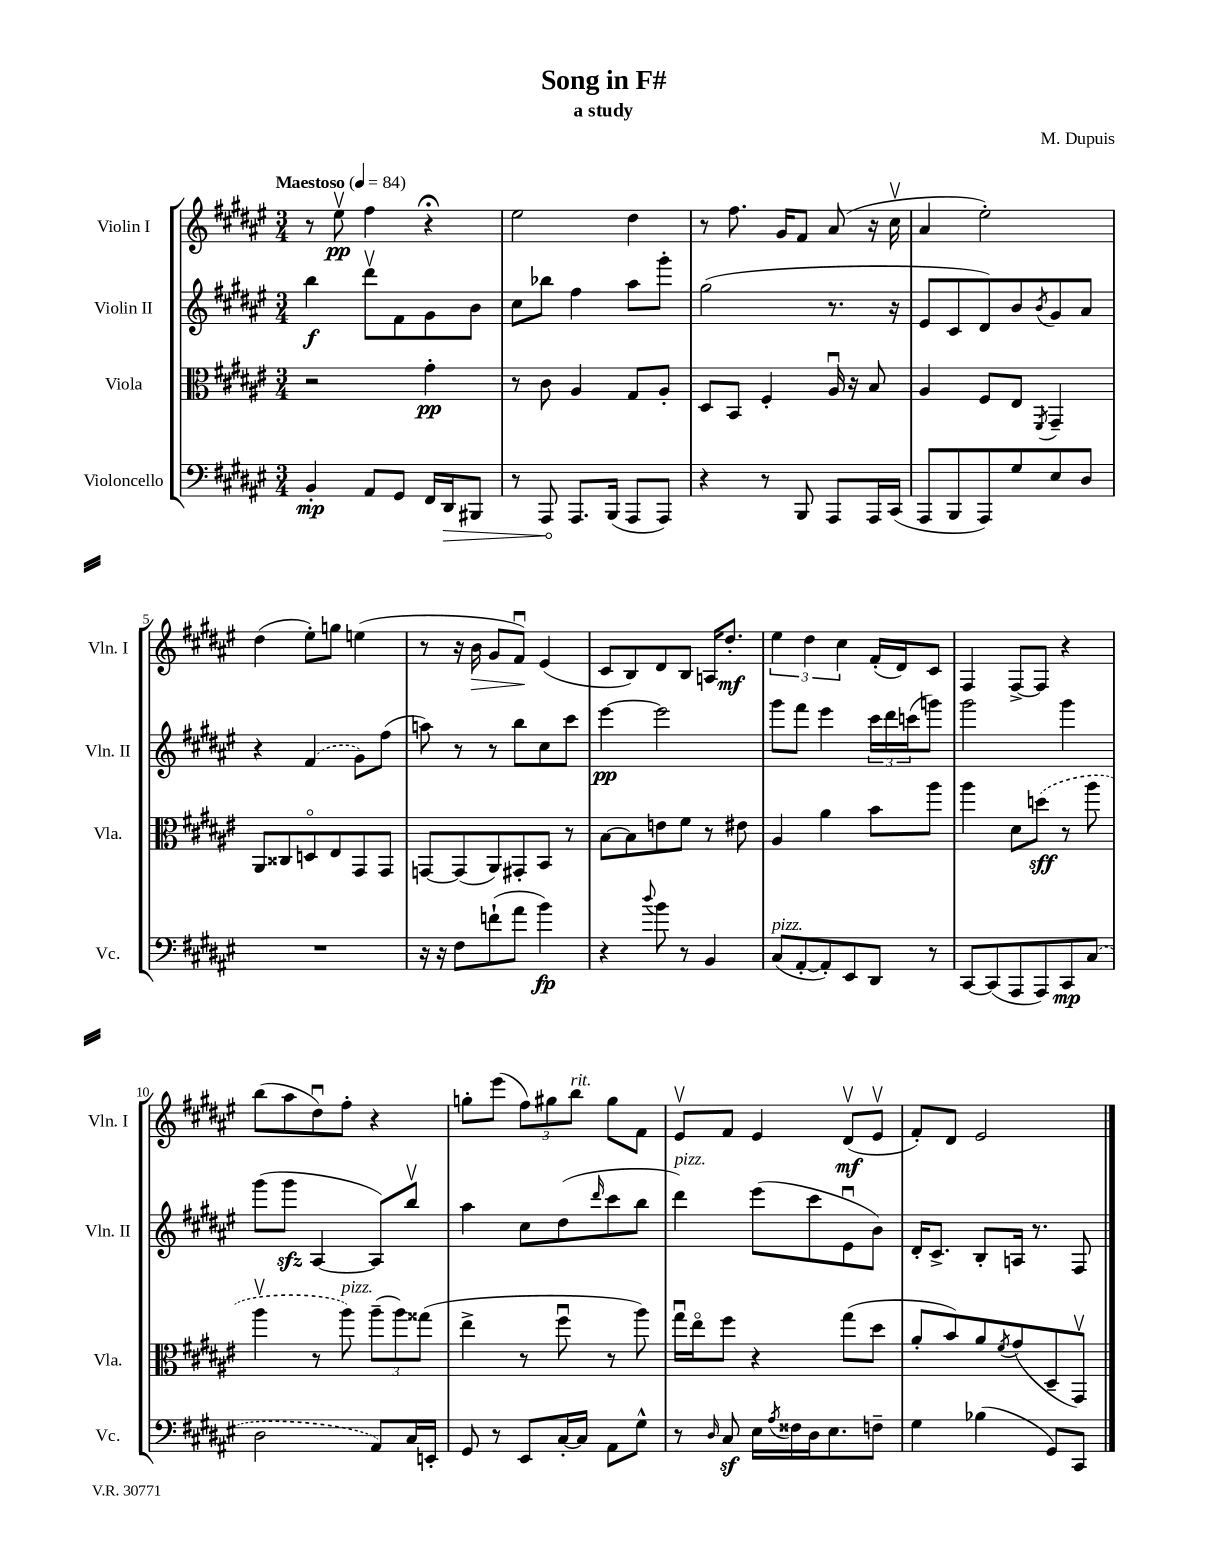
\header { title = "Song in F#" composer = "M. Dupuis" subtitle = "a study" }
<<
\new StaffGroup <<
\new Staff = "s0" \with { instrumentName = "Violin I" shortInstrumentName = "Vln. I" } {
    \clef treble \key fis \major \numericTimeSignature \time 3/4 \tempo "Maestoso" 4 = 84
    r8 eis''8\upbow\pp fis''4 r4\fermata |
    eis''2 dis''4 |
    r8 fis''8. gis'16 fis'8 ais'8( r16 cis''16\upbow |
    ais'4 eis''2-.) |
    dis''4( eis''8-.) g''8 e''4( |
    r8 r16 b'16\> gis'8 fis'8\downbow\!) eis'4( |
    cis'8 b8) dis'8 b8 a16 dis''8.-.\mf |
    \tuplet 3/2 { eis''4 dis''4 cis''4 } fis'16-.( dis'16) cis'8 |
    fis4 fis8~-> fis8 r4 |
    b''8( ais''8 dis''8\downbow) fis''8-. r4 |
    g''8-. eis'''8( \tuplet 3/2 { fis''8) gis''8 b''8^\markup { \italic "rit." } } gis''8 fis'8 |
    eis'8\upbow fis'8 eis'4 dis'8\upbow\mf( eis'8\upbow |
    fis'8-.) dis'8 eis'2 \bar "|." |
}
\new Staff = "s1" \with { instrumentName = "Violin II" shortInstrumentName = "Vln. II" } {
    \clef treble \key fis \major \numericTimeSignature \time 3/4
    b''4\f dis'''8\upbow fis'8 gis'8 b'8 |
    cis''8 bes''8 fis''4 ais''8 gis'''8-. |
    gis''2( r8. r16 |
    eis'8 cis'8 dis'8) b'8 \acciaccatura { b'8 } gis'8 ais'8 |
    r4 \once \slurDashed fis'4( gis'8) fis''8( |
    a''8) r8 r8 b''8 cis''8 cis'''8 |
    eis'''4~\pp eis'''2 |
    gis'''8 fis'''8 eis'''4 \tuplet 3/2 { cis'''16 dis'''16 c'''16( } g'''8) |
    gis'''2 gis'''4 |
    gis'''8( gis'''8\sfz ais4~ ais8) b''8\upbow |
    ais''4 cis''8 dis''8( \grace { dis'''16 } cis'''8 b''8 |
    dis'''4^\markup { \italic "pizz." }) eis'''8( cis'''8 eis'8\downbow b'8) |
    dis'16-. cis'8.-> b8-. a16 r8. fis8 \bar "|." |
}
\new Staff = "s2" \with { instrumentName = "Viola" shortInstrumentName = "Vla." } {
    \clef alto \key fis \major \numericTimeSignature \time 3/4
    r2 gis'4-.\pp |
    r8 cis'8 ais4 gis8 ais8-. |
    dis8 b,8 fis4-. ais16\downbow r16 b8 |
    ais4 fis8 eis8 \acciaccatura { fis,8 } gis,4-- |
    ais,8 cisis8 d8\flageolet eis8 gis,8 gis,8 |
    g,8~ g,8( ais,8) gis,8-. b,8 r8 |
    b8~ b8 e'8 fis'8 r8 eis'8 |
    ais4 ais'4 b'8 ais''8 |
    ais''4 dis'8 \once \slurDashed d''8\sff( r8 ais''8 |
    ais''4\upbow r8 ais''8^\markup { \italic "pizz." }) \tuplet 3/2 { ais''8--( ais''8) gisis''8( } |
    eis''4-> r8 fis''8\downbow r8 ais''8) |
    gis''16\downbow eis''16\flageolet fis''8 r4 gis''8( dis''8 |
    ais'8-. b'8) ais'8 \acciaccatura { fis'8 } gis'8( dis8-- gis,8\upbow) \bar "|." |
}
\new Staff = "s3" \with { instrumentName = "Violoncello" shortInstrumentName = "Vc." } {
    \clef bass \key fis \major \numericTimeSignature \time 3/4
    b,4-.\mp ais,8 gis,8 fis,16 \once \override Hairpin.circled-tip = ##t dis,16\> bis,,8 |
    r8 ais,,8\! ais,,8. b,,16( ais,,8 ais,,8) |
    r4 r8 b,,8 ais,,8 ais,,16 cis,16( |
    ais,,8 b,,8 ais,,8) gis8 eis8 dis8 |
    R2. |
    r16 r16 fis8 f'8-!( ais'8 b'4\fp) |
    r4 \appoggiatura { dis''8 } b'8 r8 b,4 |
    cis8^\markup { \italic "pizz." }( ais,8~-. ais,8-.) eis,8 dis,8 r8 |
    cis,8~ cis,8( ais,,8 ais,,8) cis,8\mp \once \slurDashed cis8( |
    dis2 ais,8) cis16 e,16-. |
    gis,8 r8 eis,8 cis16~-. cis16 ais,8 gis8-^ |
    r8 \grace { dis16 } cis8\sf eis16 \acciaccatura { ais8 } fisis16 dis16 eis8. f8-- |
    gis4 bes4( gis,8) cis,8 \bar "|." |
}
>>
>>
